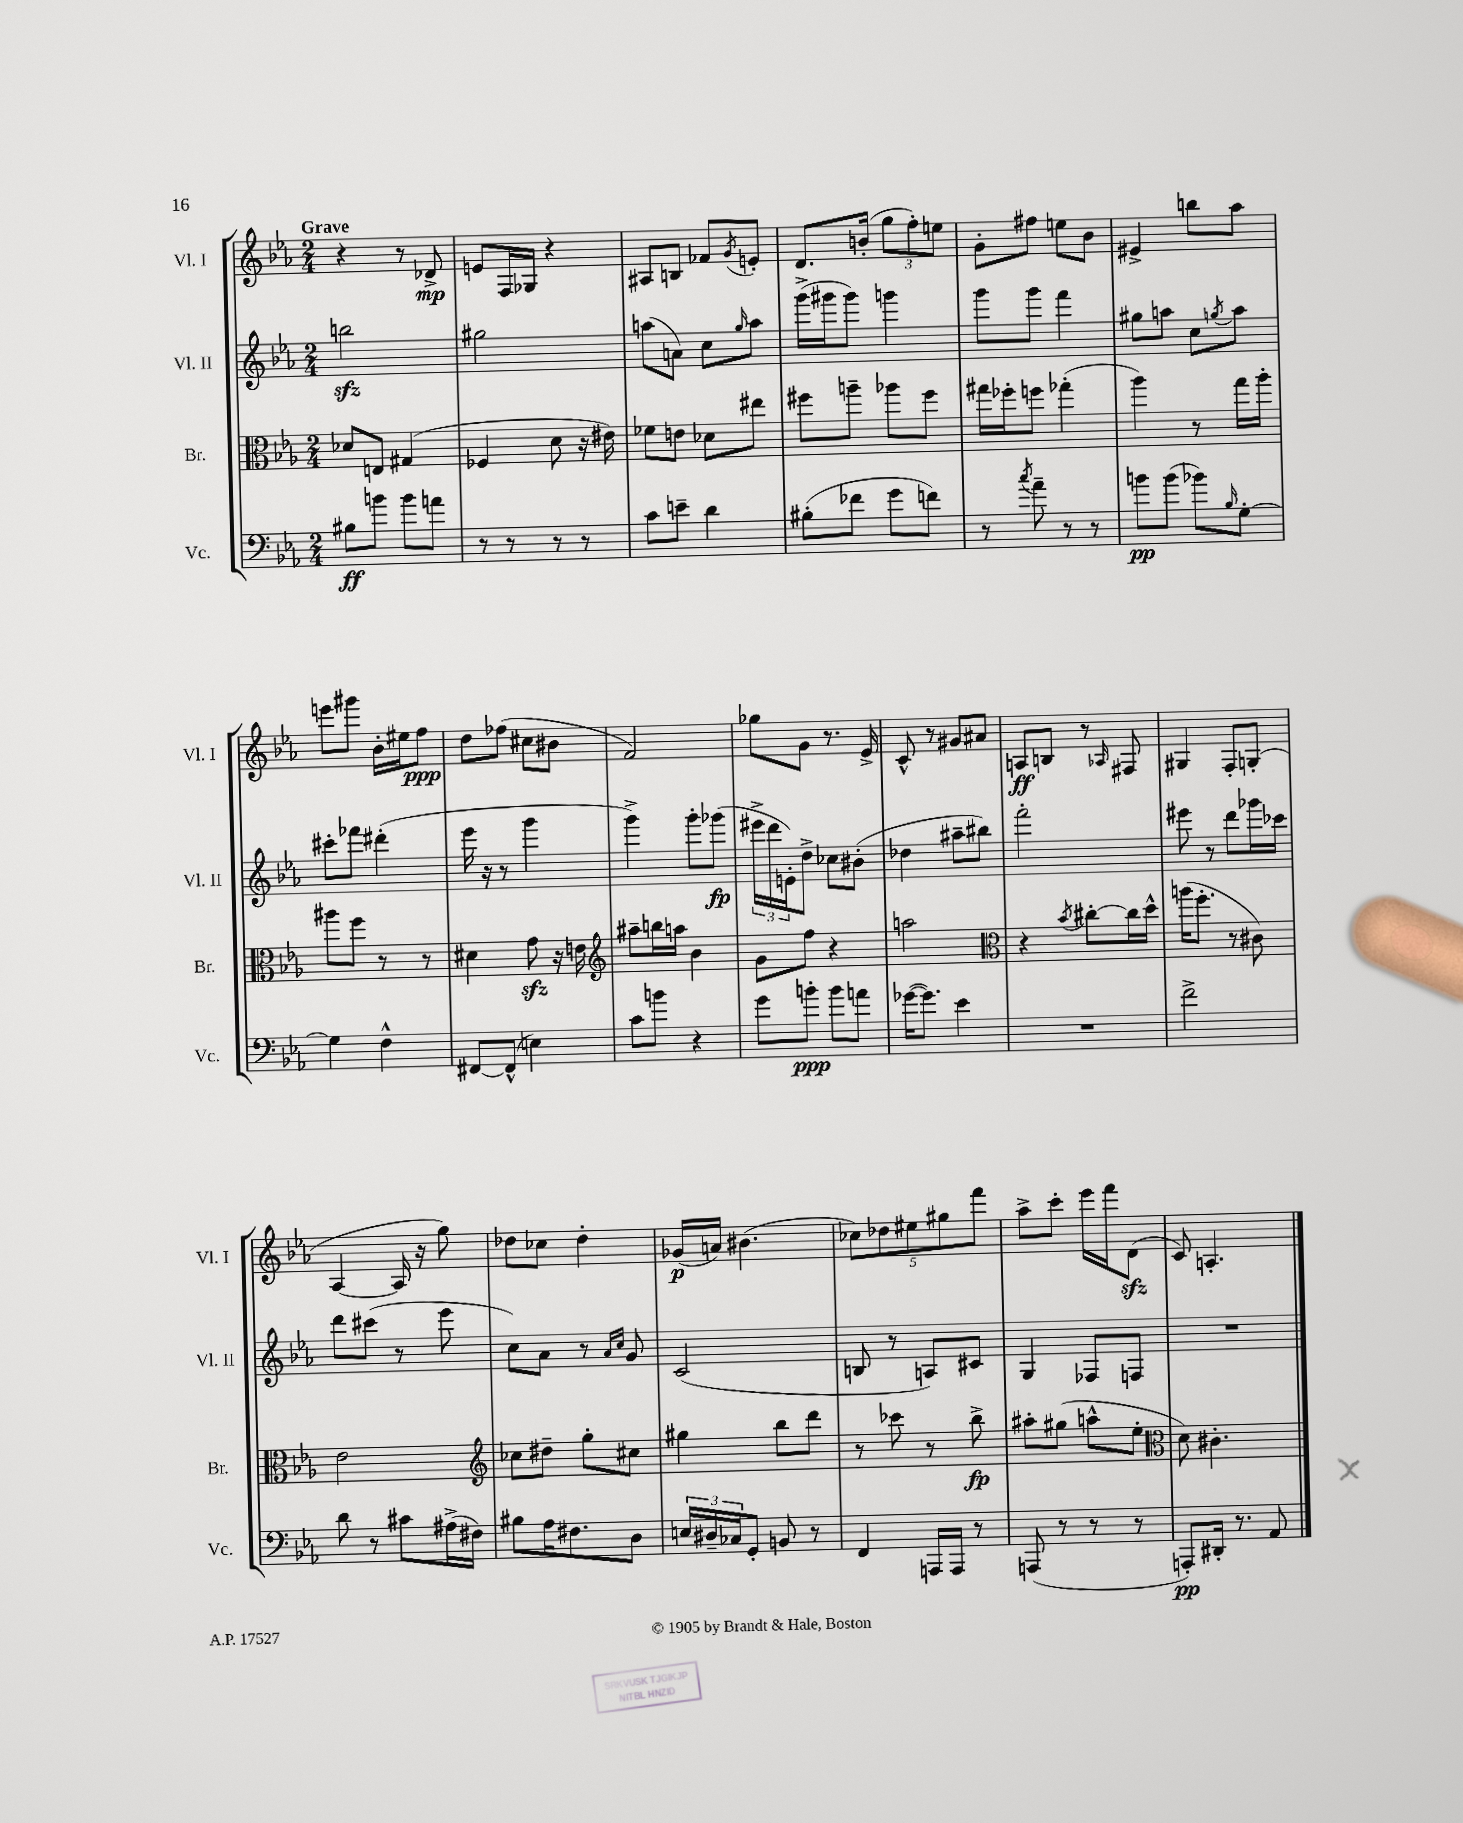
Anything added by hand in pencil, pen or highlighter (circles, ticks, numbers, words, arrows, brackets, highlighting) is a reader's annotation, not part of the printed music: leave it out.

**kern	**kern	**kern	**kern
*staff4	*staff3	*staff2	*staff1
*clefF4	*clefC3	*clefG2	*clefG2
*k[b-e-a-]	*k[b-e-a-]	*k[b-e-a-]	*k[b-e-a-]
*M2/4	*M2/4	*M2/4	*M2/4
8B#	8d-	2bb	4r
8b	8E	.	.
8b	(4G#	.	8r
8a	.	.	8d-^
=	=	=	=
8r	4F-	2gg#	8e
8r	.	.	16F
.	.	.	16G-
8r	8d	.	4r
8r	16r	.	.
.	16e#)	.	.
=	=	=	=
8c	8f-	(8aa	8A#
8e~	8e	8a)	8B
4d	8d-	8cc	8f-
.	.	16qqgg	8qg
.	8ee#	8aa	8e'
=	=	=	=
(8B#'	8ff#	(16ggg^	8.d
.	.	16ggg#	.
8f-	8aa~	8ggg#)	.
.	.	.	(16b'
8g	8aa-	4ggg	12gg
.	.	.	12ff')
8f)	8ff#	.	.
.	.	.	12ee
=	=	=	=
8r	16gg#	8ggg	8g'
.	16ff-'	.	.
8qcc	.	.	.
8a-~	8ff	8ggg	8ff#
8r	(4gg-'	4fff	8ee
8r	.	.	8b-
=	=	=	=
8b	4aa-)	8gg#	4e#^
(8b	.	8aa	.
8b-)	8r	8cc	8bb
16qqB-	.	8qgg	.
[8G'	16gg	8aa	8aa-
.	16aa-'	.	.
=	=	=	=
4G]	8aa#	8ccc#'	8eee
.	8ff	8fff-	8ggg#
4F^^	8r	(4ddd#'	16b-'
.	.	.	16ee#
.	8r	.	8ff
=	=	=	=
[8FF#	4d#	16eee-	8dd
.	.	16r	.
(8FF#^^]	.	8r	(8ff-
4E)	8g	4ggg	8cc#
.	16r	.	8b#
.	16e	.	.
=	=	=	=
*	*clefG2	*	*
8c	8aa#~	4ggg^)	2f)
8b	16bb	.	.
.	16aa	.	.
4r	4b-	8ggg'	.
.	.	(8ggg-	.
=	=	=	=
8g	8g	24eee#^	8gg-
.	.	24ddd	.
.	.	24e')	.
8b'	8ff	8dd^	8g
8b	4r	8cc-	8.r
8a	.	(8b#'	.
.	.	.	16e-^
=	=	=	=
([16g-	2aa	4dd-	8c^^
8.g-])	.	.	.
.	.	.	8r
4e-	.	8aa#~	8g#
.	.	8bb#)	8a#
=	=	=	=
*	*clefC3	*	*
2r	4r	2fff'	8A
.	.	.	8B
.	8qb-	.	.
.	[8cc#'	.	8r
.	.	.	16qqA-
.	16cc#]	.	8F#
.	16dd^^	.	.
=	=	=	=
2f^	(16aa	8eee#	4G#
.	8.ff'	.	.
.	.	8r	.
.	8r	8ddd	8F'
.	8c#)	16ggg-	(8G'
.	.	16ccc-	.
=	=	=	=
8d	2e-	8ddd	[4A-
8r	.	(8ccc#	.
8c#	.	8r	16A-]
.	.	.	16r
(16A#^	.	8eee-	8gg)
16F#)	.	.	.
=	=	=	=
*	*clefG2	*	*
8B#	8cc-	8cc)	8dd-
16A-	8dd#~	8a-	8cc-
8.F#	.	.	.
.	8gg'	8r	4dd-'
.	.	16qqa-	.
.	.	16qqcc	.
8D	8cc#	8g	.
=	=	=	=
24E	4gg#	(2c	(16g-
24D#~	.	.	.
.	.	.	16a)
24C-	.	.	.
8GG'	.	.	(4.b#
8BB	8bb-	.	.
8r	8ddd	.	.
=	=	=	=
4FF	8r	8B	10cc-)
.	.	.	10dd-
.	8ccc-	8r	.
.	.	.	10ee#
16AAA	8r	8A)	.
.	.	.	10gg#
16AAA	.	.	.
8r	8bb-^	8c#	.
.	.	.	10fff
=	=	=	=
(8AAA	8aa#'	4G	8aa-^
8r	(8gg#	.	8ccc'
8r	8aa^^	8F-	16eee-
.	.	.	16fff
8r	8ee-'	8F	(8d
=	=	=	=
*	*clefC3	*	*
8AAA')	8d)	2r	8c)
16DD#'	4.c#'	.	4.A'
8.r	.	.	.
8AA-	.	.	.
==	==	==	==
*-	*-	*-	*-
